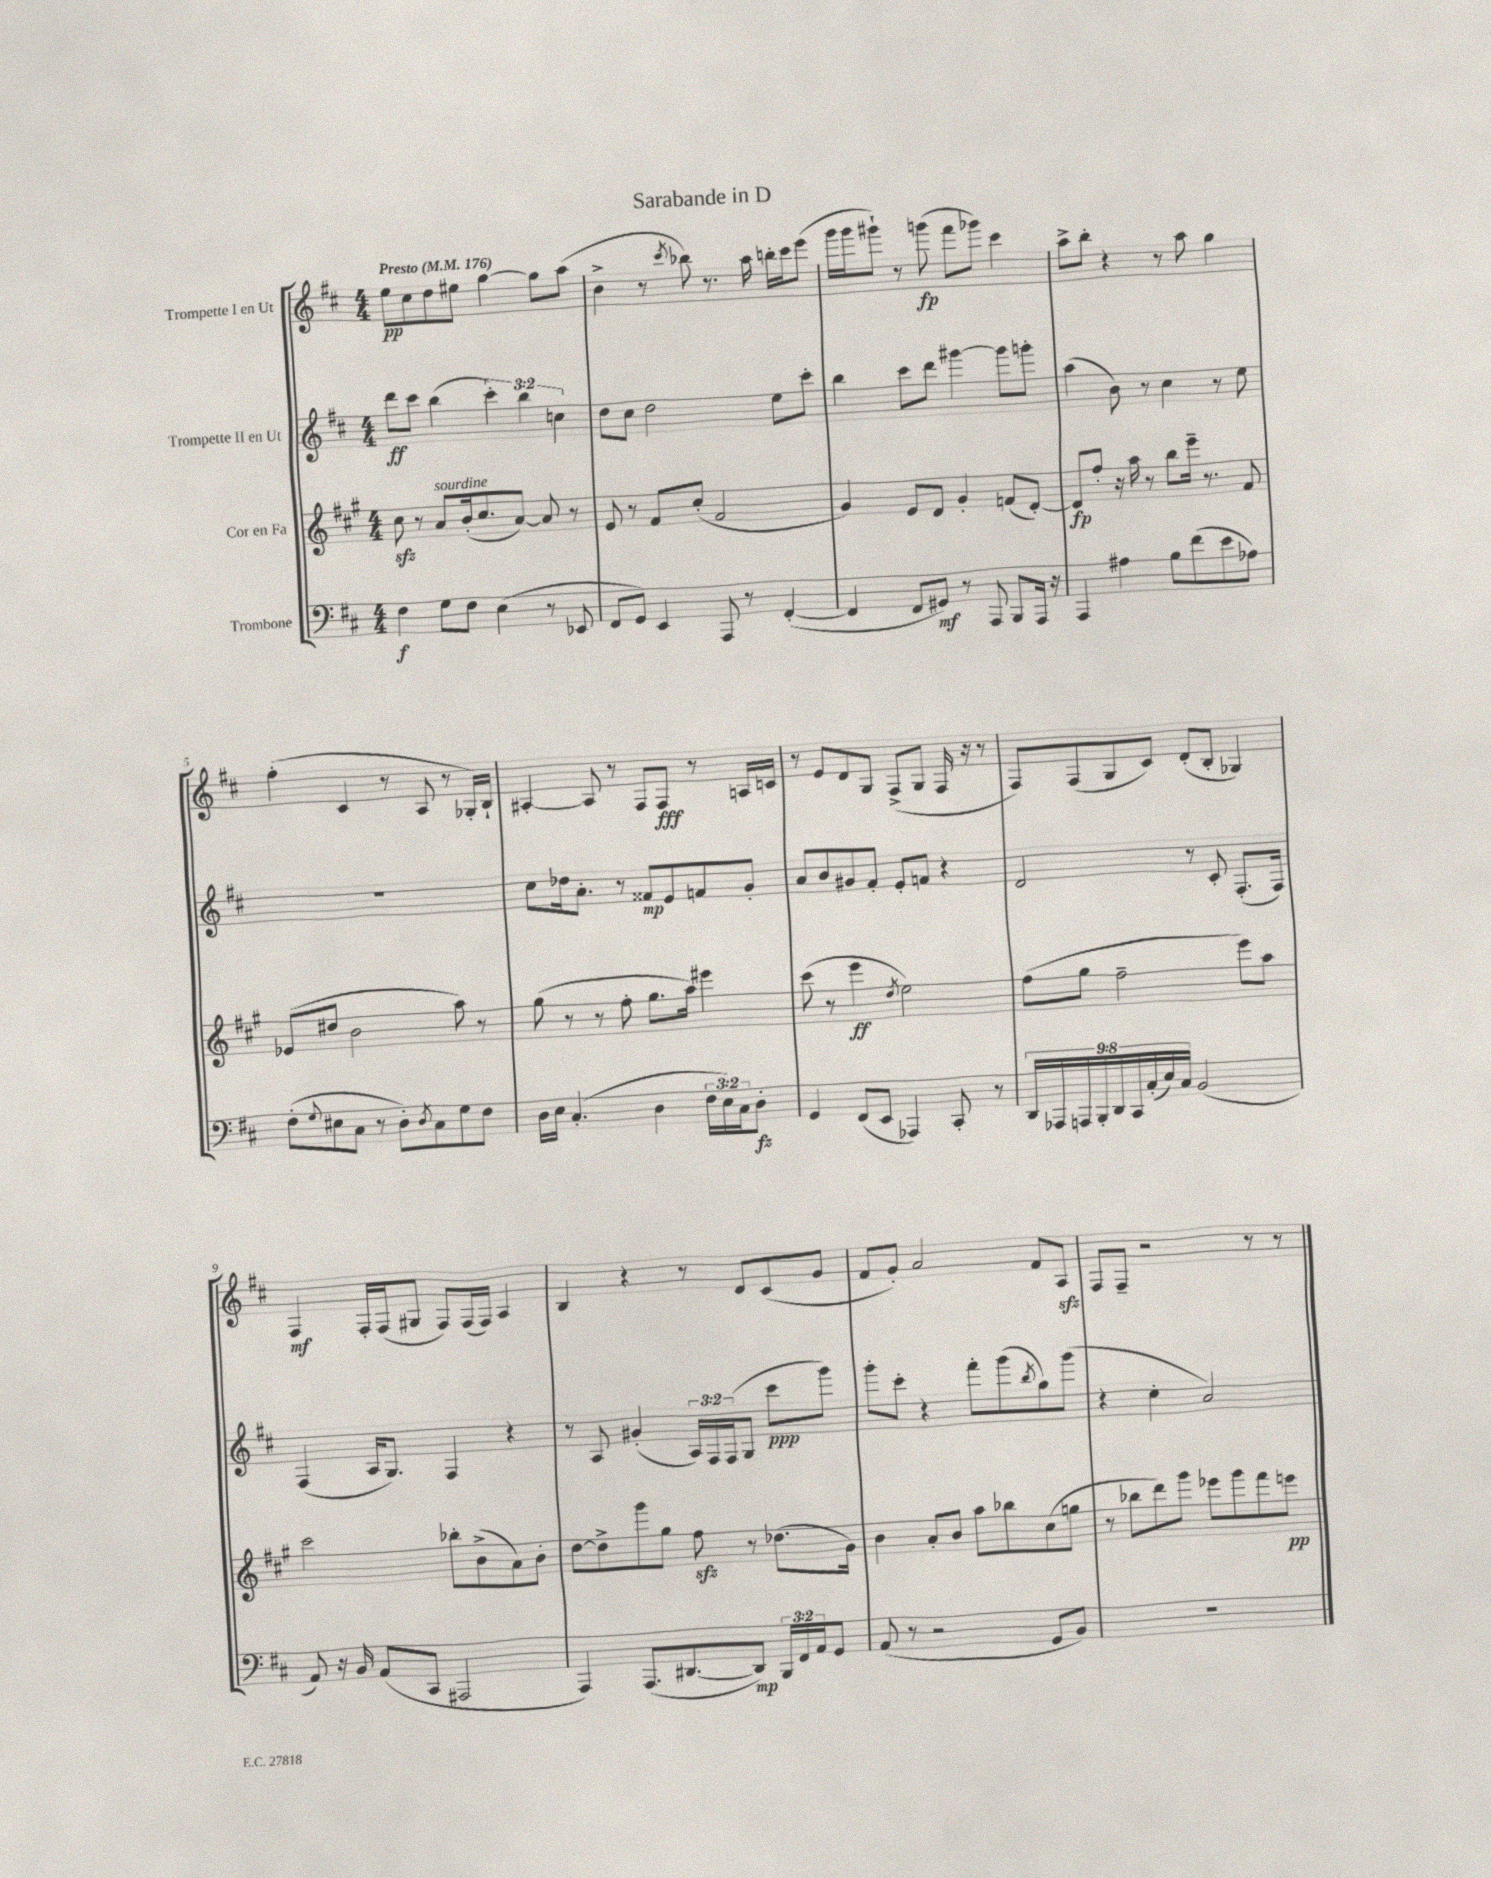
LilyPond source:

\header { title = "Sarabande in D" }
<<
\new StaffGroup <<
\new Staff = "s0" \with { instrumentName = "Trompette I en Ut" } {
    \clef treble \key d \major \numericTimeSignature \time 4/4 \tempo "Presto" 4 = 176
    e''8\pp cis''8 d''8 eis''8 g''4~ g''8 a''8( |
    b'4-> r8 \acciaccatura { cis'''8 } bes''8) r8. a''16 b''16-. cis'''16 e'''8( |
    g'''16 g'''16 gis'''8-!) r8 g'''8\fp( fis'''8 ges'''8) cis'''4 |
    a''8-> b''8-. r4 r8 a''8 g''4 |
    fis''4-.( cis'4 r8 a8 r8 ges16-.) b16-! |
    ais4~-. ais8 r8 fis8 fis8\fff r8 a16 c'16 |
    r8 e'8 d'8 g8 fis8->( g8 fis16 r16 r8 |
    fis8) fis8( g8 cis'8) d'8-.( b8-. ges4) |
    fis4\mf fis16-. fis16( gis8 fis8) fis16( fis16) a4 |
    b4 r4 r8 d'8 cis'8( g'8 |
    fis'8 g'8-.) a'2 fis'8 a8\sfz |
    fis8 fis8-- r2 r8 r8 \bar "|." |
}
\new Staff = "s1" \with { instrumentName = "Trompette II en Ut" } {
    \clef treble \key d \major \numericTimeSignature \time 4/4 \override Staff.TupletNumber.text = #tuplet-number::calc-fraction-text
    d'''8\ff cis'''8 b''4( \tuplet 3/2 { cis'''4-.) b''4 c''4 } |
    d''8 cis''8 d''2 e''8 cis'''8-. |
    b''4 cis'''8 d'''8 gis'''4~ gis'''8 g'''8-. |
    a''4( b'8) r8 cis''4 r8 e''8 |
    R1 |
    cis''8 des''16 a'8.-. r8 fisis'8\mp e'8 f'8 g'8-. |
    a'8 b'8 gis'8 fis'8-. e'8-. f'8 r4 |
    d'2 r8 cis'8-. fis8.-.( fis16) |
    fis4( a16 g8.) fis4 r4 |
    r8 a8 gis'4-.( \tuplet 3/2 { a16) fis16 fis16( } g8 cis'''8\ppp g'''8) |
    g'''8-. cis'''8-. r4 fis'''8-. g'''8( \acciaccatura { b''8 } g''8) g'''8( |
    r4 cis''4-. a'2) \bar "|." |
}
\new Staff = "s2" \with { instrumentName = "Cor en Fa" } {
    \clef treble \key a \major \numericTimeSignature \time 4/4
    cis''8\sfz r8 a'8^\markup { \italic "sourdine" } b'16-.( cis''8. a'8~) a'8 r8 |
    e'8 r8 fis'8 cis''8-.( fis'2 |
    gis'4) e'8 d'8 gis'4-. f'8( d'8~-.) |
    d'8\fp fis''8-. r16 a''16 r8 b''8 e'''16-- r8. fis'8 |
    ees'8( dis''8 b'2 a''8) r8 |
    gis''8( r8 r8 fis''8-. gis''8. a''16) eis'''4 |
    cis'''8( r8 e'''4\ff \acciaccatura { d''8 } e''2) |
    fis''8( gis''8 fis''2-- e'''8) a''8 |
    cis'''2 bes''8-. b'8->( a'8) b'8-. |
    d''8~ d''8-> gis'''8 gis''8 fis''8\sfz r8 des''8.( gis'16) |
    b'4 a'8-. b'8 a''8 bes''8 cis''8( g''8 |
    r8 bes''8 d'''8) gis'''8 ees'''8 gis'''8 fis'''8 e'''8\pp \bar "|." |
}
\new Staff = "s3" \with { instrumentName = "Trombone" } {
    \clef bass \key d \major \numericTimeSignature \time 4/4 \override Staff.TupletNumber.text = #tuplet-number::calc-fraction-text
    fis4\f g8 fis8 e4( r8 ees,8 |
    fis,8 g,8) e,4 a,,8 r8 fis,4~-.( |
    fis,4 fis,8 gis,8\mf) r8 a,,8 b,,8 a,,16 r16 |
    a,,4 ais4 b8 fis'8( e'8 aes8) |
    fis8-.( \appoggiatura { g8 } eis8 cis8 r8 d8-.) \acciaccatura { d8 } cis8 g8 fis8 |
    d16 e16 cis4.-.( d4 \tuplet 3/2 { fis16 e16) cis16 } d8-.\fz |
    g,4 fis,8( e,8 aes,,4) cis,8-. r8 |
    \tuplet 9/8 { d,16 aes,,16 a,,16 b,,16-. d,16 cis,16 cis16-.( e16) cis16 } b,2( |
    a,8) r16 b,16 a,8( cis,8 ais,,2 |
    a,,4) a,,8.( dis,8.~ dis,8\mp) \tuplet 3/2 { b,,16 fis,16 a,16 } g,8 |
    a,8( r8 r2 g,8 b,8) |
    R1 \bar "|." |
}
>>
>>
